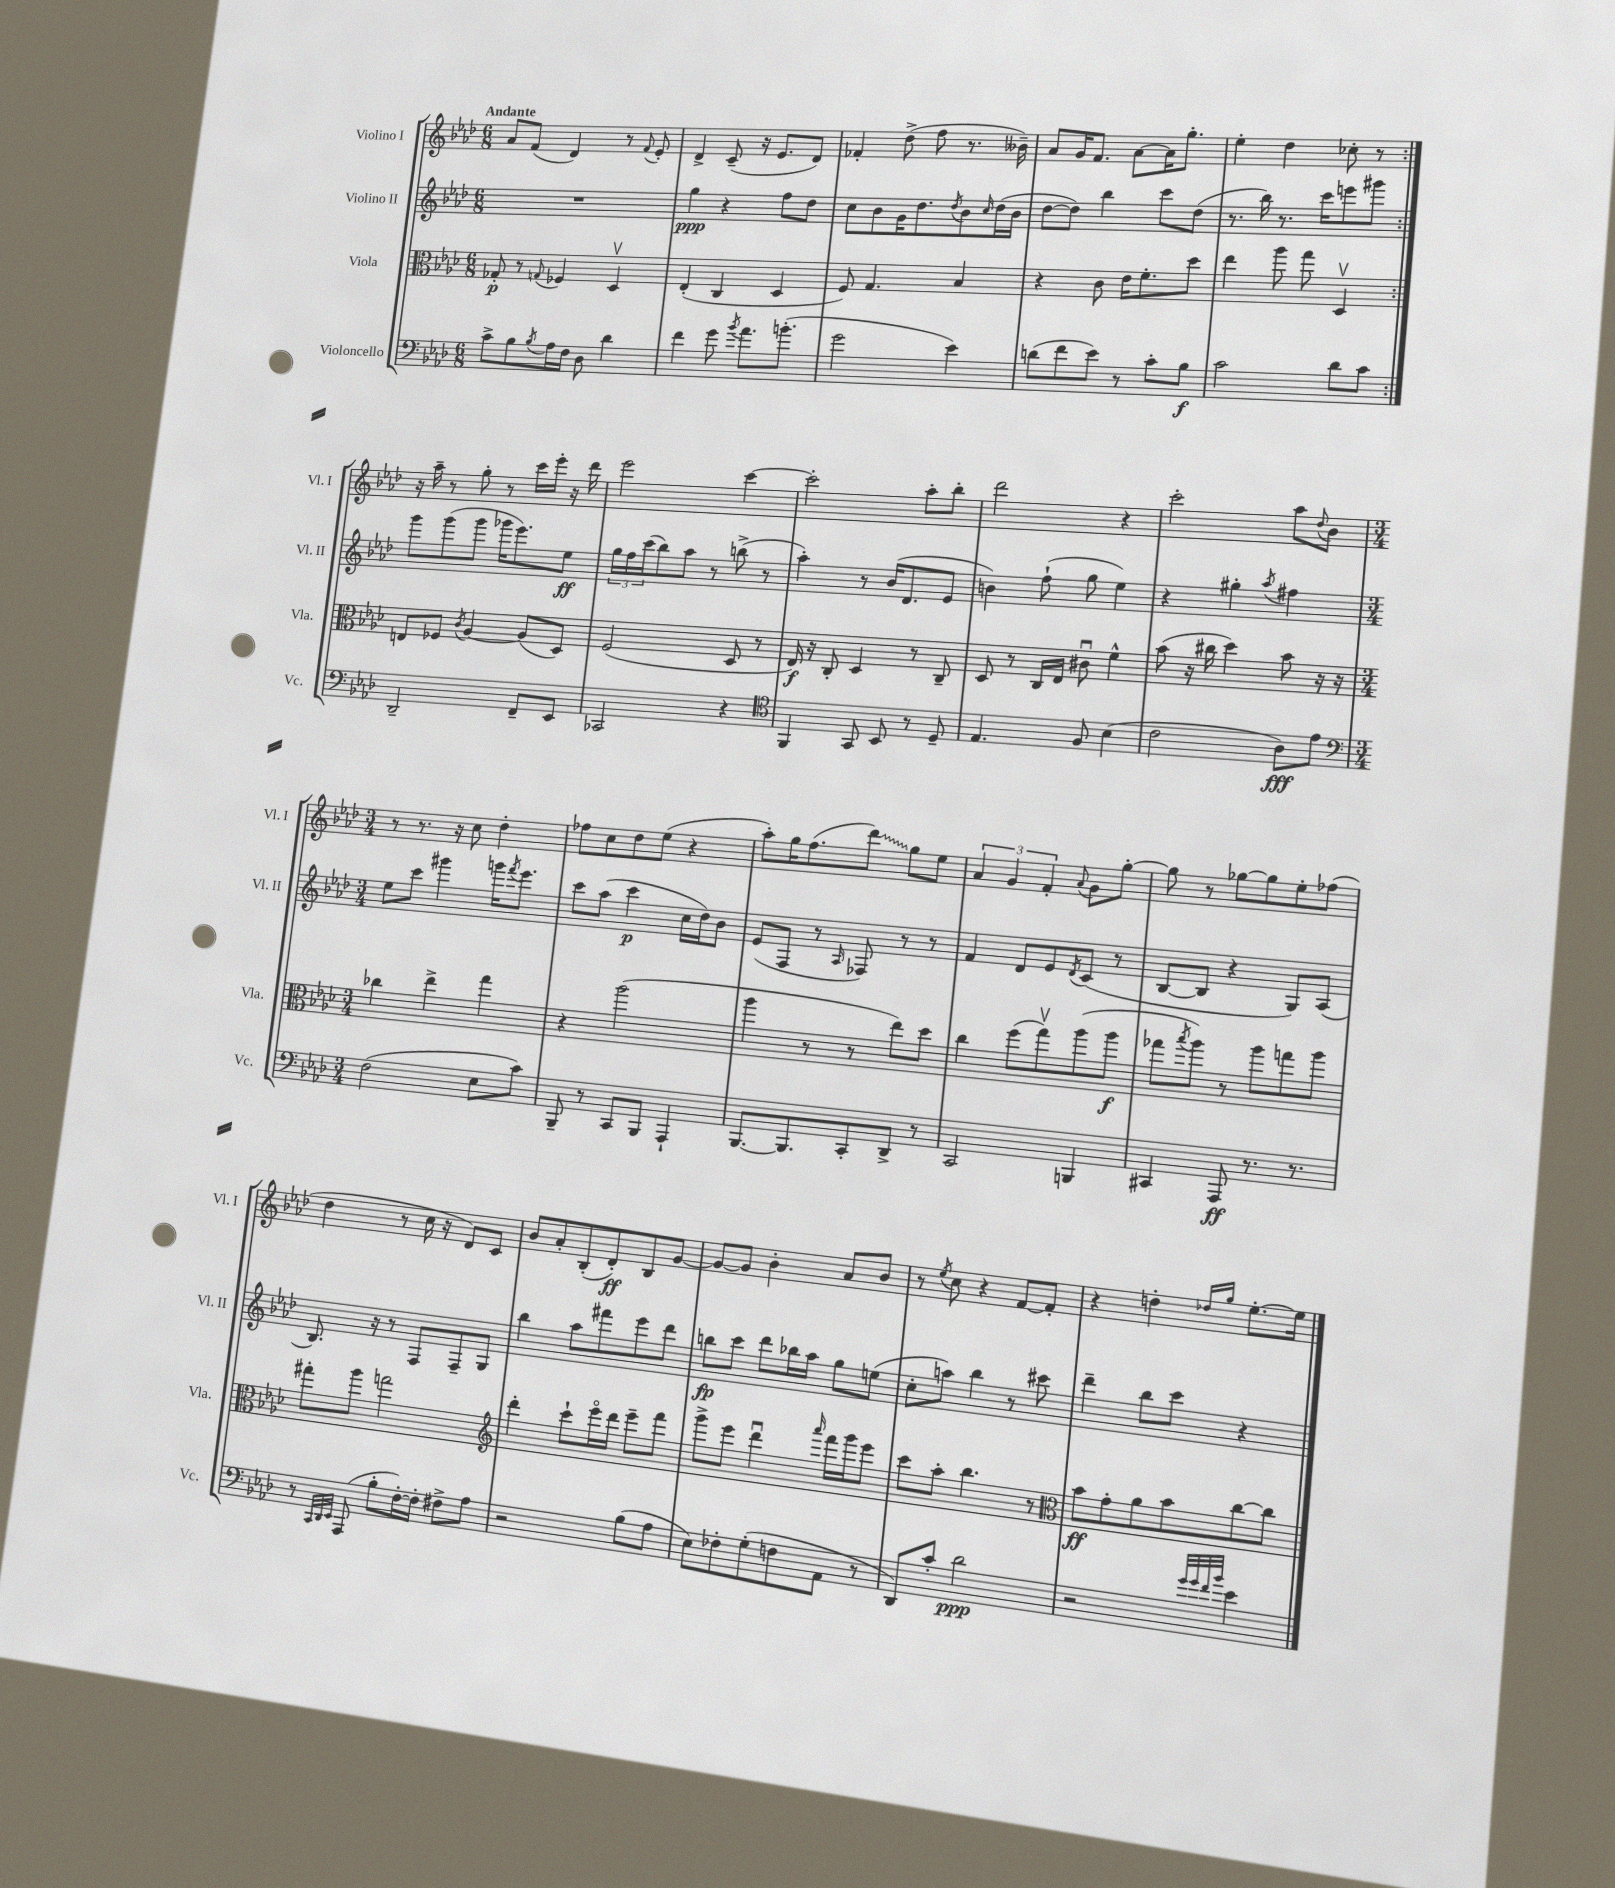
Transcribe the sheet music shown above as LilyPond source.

<<
\new StaffGroup <<
\new Staff = "s0" \with { instrumentName = "Violino I" shortInstrumentName = "Vl. I" } {
    \clef treble \key aes \major \numericTimeSignature \time 6/8 \tempo "Andante"
    \repeat volta 2 { aes'8 f'8( des'4) r8 \appoggiatura { f'8 } ees'8-. |
    des'4-> c'8--( r16 ees'8. des'8) |
    fes'4-. des''8->( f''8 r8. beses'16--) |
    aes'8 g'16 f'8. aes'8~ aes'16 g''8.-. |
    ees''4-. des''4 ces''8-. r8 | }
    r16 aes''16-- r8 g''8-. r8 c'''16 ees'''16-. r16 des'''16 |
    ees'''2 c'''4~ |
    c'''2-. aes''8-. bes''8-. |
    des'''2 r4 |
    c'''2-. aes''8 \appoggiatura { des''8 } bes'8 |
    \numericTimeSignature \time 3/4 r8 r8. r16 c''8 des''4-. |
    fes''8 c''8 des''8 ees''8( r4 |
    aes''8-.) g''16 f''8.( \once \override Glissando.style = #'zigzag des'''8\glissando) g''8 ees''8 |
    \tuplet 3/2 { aes'4 g'4 f'4-. } \appoggiatura { aes'8 } g'8 g''8~-. |
    g''8 r8 ges''8~ ges''8 ees''8-. fes''8( |
    des''4 r8 c''16 r16 des'8) c'8 |
    bes'8 aes'8-. bes8-.( des'8-.\ff) bes8 g'8~ |
    g'8~ g'8 bes'4-. aes'8 bes'8 |
    r8 \acciaccatura { ees''8 } c''8 r4 f'8~ f'8-. |
    r4 d''4-. \grace { des''16 g''16 } ees''8.~-. ees''16 \bar "|." |
}
\new Staff = "s1" \with { instrumentName = "Violino II" shortInstrumentName = "Vl. II" } {
    \clef treble \key aes \major \numericTimeSignature \time 6/8
    \repeat volta 2 { R2. |
    g''4\ppp r4 f''8 des''8 |
    c''8 bes'8 g'16 des''8. \acciaccatura { des''8 } bes'8 \grace { c''16 } des''16( bes'16 |
    des''8~ des''8) bes''4 c'''8 des''8( |
    r8. bes''16) r8. c'''16 e'''8 gis'''8 | }
    g'''8 g'''8( g'''8 ges'''16 ees'''8.) ees''8\ff |
    \tuplet 3/2 { g''16 f''16 c'''16( } bes''8) aes''8 r8 b''8->( r8 |
    aes''4-.) r8 bes'16( des'8. ees'8 |
    b'4) f''8-!( g''8 ees''4) |
    r4 gis''4-. \acciaccatura { aes''8 } fis''4 |
    \numericTimeSignature \time 3/4 ees''8 c'''8 gis'''4 g'''16 \acciaccatura { f'''8 } ees'''8. |
    c'''8 aes''8( c'''4\p c''16 des''16) bes'8 |
    ees'8( f8 r8 \grace { aes16 } fes8) r8 r8 |
    f'4 des'8 ees'8 \acciaccatura { des'8 } c'8( r8 |
    bes8~ bes8 r4 g8) aes8( |
    bes8.) r16 r8 f8 f8-- g8 |
    bes''4 aes''8 fis'''8 ees'''8 des'''8 |
    b''8\fp c'''8 des'''8 bes''16 aes''16 g''8 e''8( |
    c''8-. a''8) bes''4 r8 cis'''8 |
    des'''4-- bes''8 c'''8 r4 \bar "|." |
}
\new Staff = "s2" \with { instrumentName = "Viola" shortInstrumentName = "Vla." } {
    \clef alto \key aes \major \numericTimeSignature \time 6/8
    \repeat volta 2 { ges8-.\p r8 \appoggiatura { g8 } fes4 des4\upbow |
    ees4-.( c4 des4 |
    f8) g4. bes4 |
    r4 c'8 ees'16 f'8.-. des''8 |
    ees''4 aes''8 g''8 des4\upbow | }
    e8 fes8 \acciaccatura { c'8 } aes4~ aes8( des8) |
    f2( des8 r8 |
    ees16\f) r16 c8-. des4 r8 c8-- |
    des8 r8 c16 ees16 cis'8\downbow f'4-^ |
    bes'8( r16 cis''16 des''4) bes'8 r16 r16 |
    \numericTimeSignature \time 3/4 ces''4 ees''4-> g''4 |
    r4 aes''2( |
    aes''4 r8 r8 ees''8) des''8 |
    c''4 f''8( g''8\upbow) aes''8( aes''8\f |
    ges''8 \acciaccatura { bes''8 } aes''8) r8 aes''8 g''8 aes''8 |
    gis''8-. aes''8 g''2 |
    \clef treble des'''4-. c'''8-! ees'''16\flageolet des'''16 ees'''8-- f'''8 |
    g'''8-> ees'''8 des'''4\downbow \grace { aes'''16 } f'''16 g'''16 ees'''8 |
    c'''8 aes''8-. bes''4. r8 |
    \clef alto bes'8\ff g'8-. aes'8 bes'8 c''8~ c''8 \bar "|." |
}
\new Staff = "s3" \with { instrumentName = "Violoncello" shortInstrumentName = "Vc." } {
    \clef bass \key aes \major \numericTimeSignature \time 6/8
    \repeat volta 2 { c'8-> bes8 \acciaccatura { bes8 } aes16 f16 des8 des'4 |
    f'4 g'8 \acciaccatura { bes'8 } aes'8. b'8.-.( |
    g'2 ees'4) |
    d'8( f'8 ees'8) r8 c'8-. bes8\f |
    c'2 des'8 c'8 | }
    des,2-- f,8-- ees,8 |
    ces,2 r4 |
    \clef tenor f,4 g,8 bes,8 r8 des8-- |
    ees4. f8 bes4( |
    c'2 aes8\fff) ees'8 |
    \numericTimeSignature \time 3/4 \clef bass f2( ees8 c'8) |
    bes,,8-- r8 c,8 bes,,8 aes,,4-! |
    bes,,8.~ bes,,8. c,8-. des,8-> r8 |
    c,2 b,,4 |
    cis,4 aes,,8\ff r8. r8. |
    r8 \grace { c,32 des,32 ees,32 } aes,,8( bes8-. f16~-.) f16-. fis8-> aes8 |
    r2 bes8( aes8 |
    ees8) fes8-. g8-.( f8 aes,8 r8 |
    des,8) c'8-. des'2\ppp |
    r2 \grace { g'32 g'32 f'32 bes'32 } ees'4 \bar "|." |
}
>>
>>
\layout { \context { \Score \remove "Bar_number_engraver" } }
